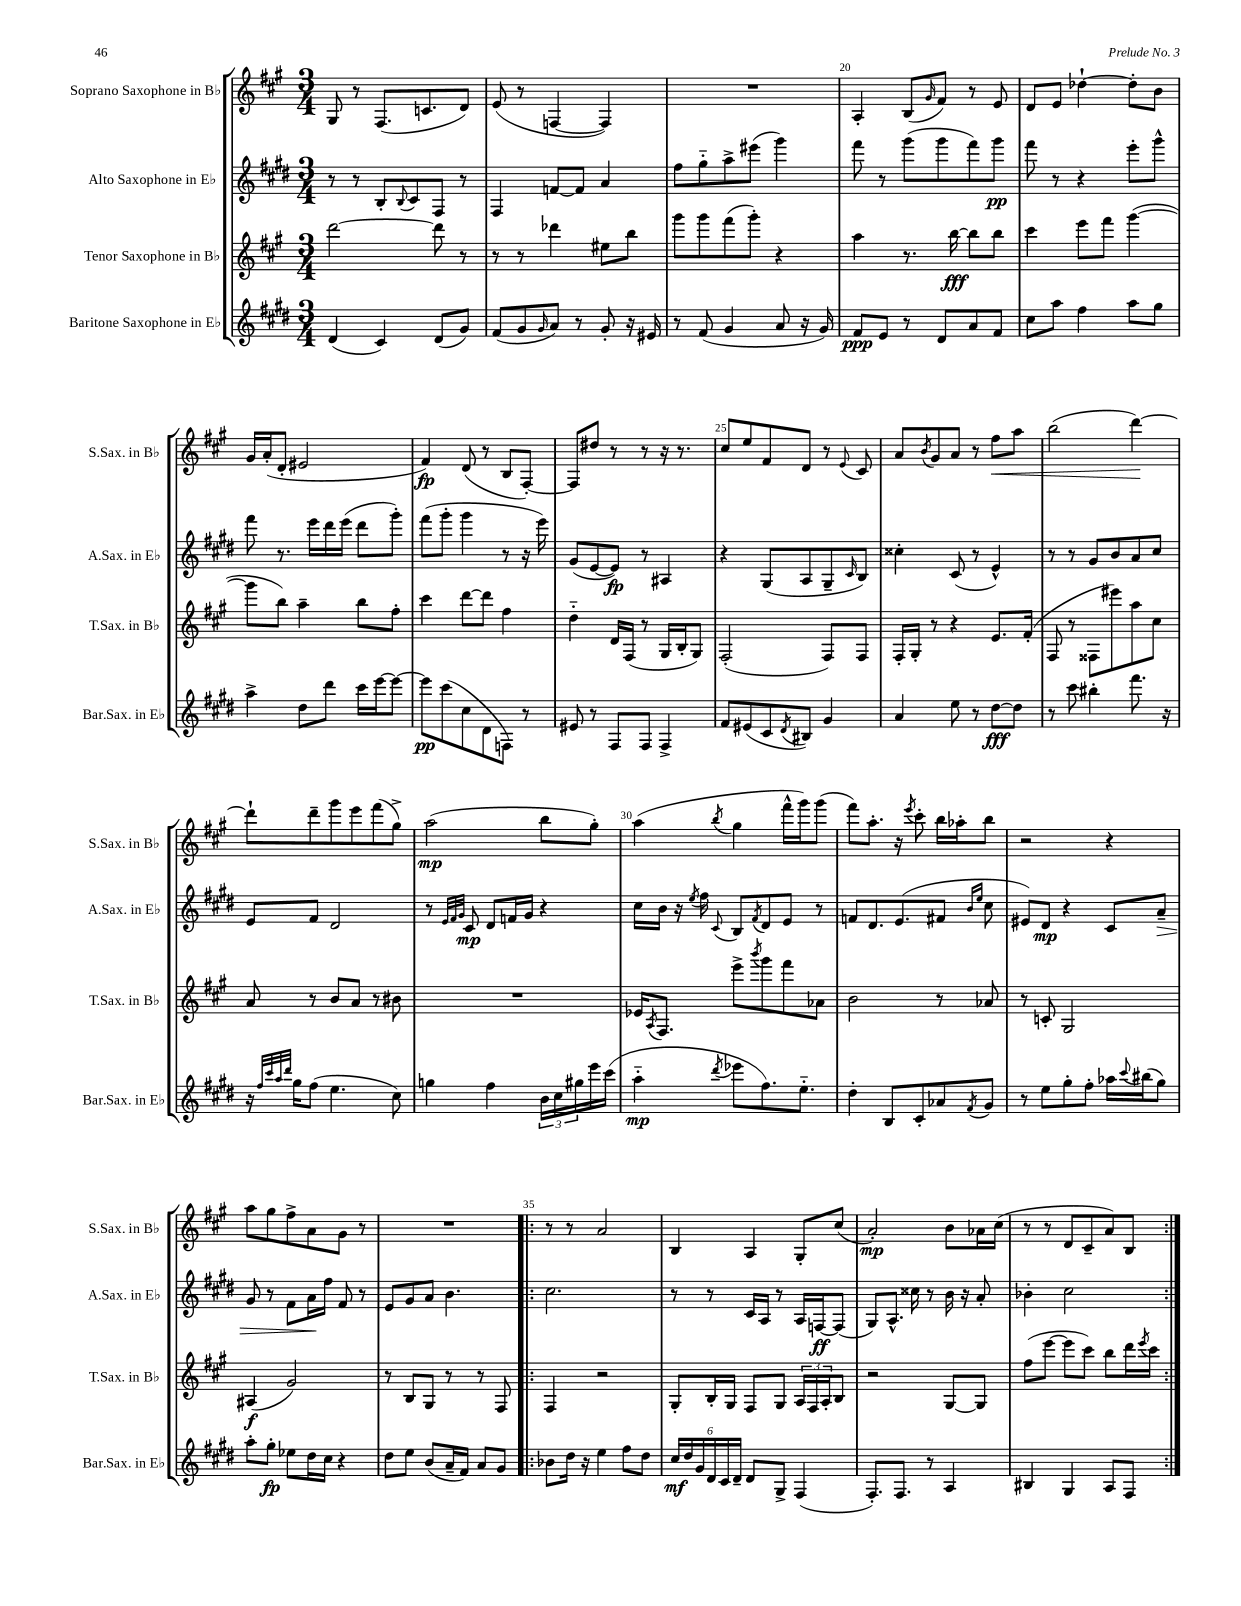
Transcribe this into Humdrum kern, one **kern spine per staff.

**kern	**dynam	**kern	**dynam	**kern	**dynam	**kern	**dynam
*part4	*part4	*part3	*part3	*part2	*part2	*part1	*part1
*staff4	*staff4	*staff3	*staff3	*staff2	*staff2	*staff1	*staff1
*I"Baritone Saxophone in E♭	*	*I"Tenor Saxophone in B♭	*	*I"Alto Saxophone in E♭	*	*I"Soprano Saxophone in B♭	*
*I'Bar.Sax. in E♭	*	*I'T.Sax. in B♭	*	*I'A.Sax. in E♭	*	*I'S.Sax. in B♭	*
*clefG2	*	*clefG2	*	*clefG2	*	*clefG2	*
*k[f#c#g#d#]	*	*k[f#c#g#]	*	*k[f#c#g#d#]	*	*k[f#c#g#]	*
*M3/4	*	*M3/4	*	*M3/4	*	*M3/4	*
=17	=17	=17	=17	=17	=17	=17	=17
(4d#/	.	[2ddd\	.	8r	.	8G#/	.
.	.	.	.	8r	.	8r	.
4c#/)	.	.	.	8B'/L	.	(8.F#/L	.
.	.	.	.	8qqB/	.	.	.
.	.	.	.	8c#/	.	.	.
.	.	.	.	.	.	8.cn/	.
(8d#/L	.	8ddd\]	.	8F#/J	.	.	.
8g#/J)	.	8r	.	8r	.	8d/J)	.
=18	=18	=18	=18	=18	=18	=18	=18
(8f#/L	.	8r	.	4F#/	.	(8e/	.
8g#/	.	8r	.	.	.	8r	.
16qqg#/	.	.	.	.	.	.	.
8a/J)	.	4ddd-X\	.	[8fn/L	.	[4Fn/	.
8r	.	.	.	8f/J]	.	.	.
8g#'/	.	8ee#X\L	.	4a/	.	4F/])	.
16r	.	8bb\J	.	.	.	.	.
16e#X/	.	.	.	.	.	.	.
=19	=19	=19	=19	=19	=19	=19	=19
8r	.	8ggg#\L	.	8ff#\L	.	2.r	.
(8f#/	.	8ggg#\	.	8gg#\	.	.	.
4g#/	.	(8fff#\	.	8aa^\	.	.	.
.	.	8ggg#'\J)	.	(8eee#X\J	.	.	.
8a/	.	4r	.	4ggg#\)	.	.	.
16r	.	.	.	.	.	.	.
16g#/)	.	.	.	.	.	.	.
=20	=20	=20	=20	=20	=20	=20	=20
8f#/L	ppp	4aa\	.	8fff#\	.	4A'/	.
8e/J	.	.	.	8r	.	.	.
8r	.	8.r	.	(8ggg#\L	.	(8B/L	.
.	.	.	.	.	.	16qqg#/	.
8d#/L	.	.	.	8ggg#\	.	8f#/J)	.
.	.	[16bb\	fff	.	.	.	.
8a/	.	8bb\L]	.	8fff#\)	.	8r	.
8f#/J	.	8bb\J	.	8ggg#\J	pp	8e/	.
=21	=21	=21	=21	=21	=21	=21	=21
8cc#\L	.	4ccc#\	.	8fff#\	.	8d/L	.
8aa\J	.	.	.	8r	.	8e/J	.
4ff#\	.	8eee\L	.	4r	.	[4dd-X`\	.
.	.	8fff#\J	.	.	.	.	.
8aa\L	.	([4ggg#\	.	8eee'\L	.	8dd-'\L]	.
8gg#\J	.	.	.	8ggg#^^\J	.	8b\J	.
!!LO:LB:g=z
=22	=22	=22	=22	=22	=22	=22	=22
4aa^\	.	8ggg#\L]	.	8fff#\	.	16g#/LL	.
.	.	.	.	.	.	(16a'/J	.
.	.	8bb\J)	.	8.r	.	8d'/J	.
8dd#\L	.	4aa~\	.	.	.	2e#X/	.
.	.	.	.	16eee\LL	.	.	.
8ddd#\J	.	.	.	16ddd#\	.	.	.
.	.	.	.	(16eee\JJ	.	.	.
16ccc#\LL	.	8bb\L	.	8ddd#\L	.	.	.
[16eee\J	.	.	.	.	.	.	.
8eee\J_	.	8ff#'\J	.	8ggg#'\J)	.	.	.
=23	=23	=23	=23	=23	=23	=23	=23
8eee\L]	pp	4ccc#\	.	(8fff#\L	.	4f#/)	fp
(8ccc#\	.	.	.	8ggg#'\J	.	.	.
8cc#\	.	[8ddd\L	.	4ggg#\	.	(8d/	.
8d#\	.	8ddd\J]	.	.	.	8r	.
8Fn\J)	.	4ff#\	.	8r	.	8B/L	.
8r	.	.	.	16r	.	[8F#'/J)	.
.	.	.	.	16eee\)	.	.	.
=24	=24	=24	=24	=24	=24	=24	=24
8e#X/	.	4dd\	.	(8g#/L	.	8F#/L]	.
8r	.	.	.	[8e/	.	8dd#X/J	.
8F#/L	.	16d/LL	.	8e/J])	fp	8r	.
.	.	(16F#/JJ	.	.	.	.	.
8F#/J	.	8r	.	8r	.	8r	.
4F#^/	.	16G#/LL	.	4A#X/	.	16r	.
.	.	16B'/J	.	.	.	8.r	.
.	.	8G#/J)	.	.	.	.	.
=25	=25	=25	=25	=25	=25	=25	=25
8f#/L	.	(2F#'/	.	4r	.	8cc#/L	.
(8e#X/	.	.	.	.	.	8ee/	.
8c#/	.	.	.	(8G#/L	.	8f#/	.
8qd#/	.	.	.	.	.	.	.
8B#X/J)	.	.	.	8A/	.	8d/J	.
4g#/	.	8F#/L)	.	8G#~/	.	8r	.
.	.	.	.	16qqc#/	.	8qqe/	.
.	.	8F#/J	.	8B/J)	.	8c#/	.
=26	=26	=26	=26	=26	=26	=26	=26
4a/	.	16F#'/LL	.	4cc##X'\	.	8a/L	.
.	.	16G#'/JJ	.	.	.	.	.
.	.	.	.	.	.	8qb/	.
.	.	8r	.	.	.	8g#/	.
8ee\	.	4r	.	(8c#/	.	8a/J	.
8r	.	.	.	8r	.	8r	.
!	!	!	!	!	!	!	!LO:HP:b
[8dd#\L	fff	8.e/L	.	4e^^/)	.	8ff#\L	<
8dd#\J]	.	.	.	.	.	8aa\J	.
.	.	(16f#'/Jk	.	.	.	.	.
=27	=27	=27	=27	=27	=27	=27	=27
8r	.	8F#/	.	8r	.	(2bb\	.
8ccc#\	.	8r	.	8r	.	.	.
4bb#X'\	.	8F##X\L	.	8g#/L	.	.	.
.	.	8eee#X\)	.	8b/	.	.	.
8.fff#\	.	8aa\	.	8a/	.	[4ddd\)	.
.	.	8cc#\J	.	8cc#/J	.	.	.
16r	.	.	.	.	.	.	.
.	.	.	.	.	.	.	[
!!LO:LB:g=z
=28	=28	=28	=28	=28	=28	=28	=28
16r	.	8a/	.	8e/L	.	8ddd`\L]	.
32qqff#/LLL	.	.	.	.	.	.	.
32qqccc#/	.	.	.	.	.	.	.
32qqaa/	.	.	.	.	.	.	.
32qqddd#/JJJ	.	.	.	.	.	.	.
16gg#\KL	.	.	.	.	.	.	.
(8ff#\J	.	8r	.	8f#/J	.	8ddd~\	.
4.ee\	.	8b/L	.	2d#/	.	8ggg#\	.
.	.	8a/J	.	.	.	8eee\	.
.	.	8r	.	.	.	(8fff#\	.
8cc#\)	.	8b#X\	.	.	.	8gg#^\J)	.
=29	=29	=29	=29	=29	=29	=29	=29
4ggn\	.	2.r	.	8r	.	(2aa\	mp
.	.	.	.	32qqe/LLL	.	.	.
.	.	.	.	32qqf#/	.	.	.
.	.	.	.	32qqg#/JJJ	.	.	.
.	.	.	.	8c#/	mp	.	.
4ff#\	.	.	.	8d#/L	.	.	.
.	.	.	.	16fn/L	.	.	.
.	.	.	.	16g#/JJ	.	.	.
24b\LL	.	.	.	4r	.	8bb\L	.
24cc#\	.	.	.	.	.	.	.
24gg#X\	.	.	.	.	.	.	.
16eee\	.	.	.	.	.	8gg#'\J)	.
(16ccc#\JJ	.	.	.	.	.	.	.
=30	=30	=30	=30	=30	=30	=30	=30
4aa\	mp	16e-X/KL	.	16cc#\LL	.	(4aa\	.
.	.	8qA/	.	.	.	.	.
.	.	8.F#/J	.	16b\JJ	.	.	.
.	.	.	.	16r	.	.	.
.	.	.	.	8qee/	.	.	.
.	.	.	.	16ff#\	.	.	.
8qddd#/	.	.	.	8qqc#/	.	8qbb/	.
8eee-X\L	.	8eee^\L	.	8B/L	.	4gg#\	.
.	.	8qbbb/	.	8qf#/	.	.	.
8.ff#\)	.	8ggg#\	.	8d#/	.	.	.
.	.	8fff#\	.	8e/J	.	16fff#^^\LL	.
8.ee\J	.	.	.	.	.	16ggg#\J)	.
.	.	8a-X\J	.	8r	.	(8ggg#\J	.
=31	=31	=31	=31	=31	=31	=31	=31
4dd#'\	.	2b\	.	8fn/L	.	8fff#\L)	.
.	.	.	.	8.d#/	.	8.aa'\J	.
8B/L	.	.	.	.	.	.	.
.	.	.	.	(8.e/	.	16r	.
.	.	.	.	.	.	8qeee/	.
8c#'/	.	.	.	.	.	8ccc#'\	.
8a-X/	.	8r	.	8f#X/J	.	16bb\LL	.
.	.	.	.	.	.	16aa-X'\J	.
.	.	.	.	16qqb/LL	.	.	.
8qf#/	.	.	.	16qqee/JJ	.	.	.
8g#/J	.	8a-X/	.	8cc#\	.	8bb\J	.
=32	=32	=32	=32	=32	=32	=32	=32
8r	.	8r	.	8e#X/L)	.	2r	.
8ee\L	.	8cn'/	.	8d#/J	mp	.	.
8gg#'\	.	2G#/	.	4r	.	.	.
8ff#'\J	.	.	.	.	.	.	.
16aa-X\LL	.	.	.	8c#/L	.	4r	.
8qqccc#/	.	.	.	.	.	.	.
(16bb#X\J	.	.	.	.	.	.	.
!	!	!	!	!	!LO:HP:b	!	!
8gg#\J)	.	.	.	8a~/J	>	.	.
!!LO:LB:g=z
=33	=33	=33	=33	=33	=33	=33	=33
8aa'\L	.	(4A#X/	f	8g#/	.	8aa\L	.
8gg#'\J	fp	.	.	8r	.	8gg#\	.
8ee-X\L	.	2g#/)	.	8f#\L	.	8ff#^\	.
16dd#\L	.	.	.	16a\L	.	8a\	.
16cc#\JJ	.	.	.	16ff#\JJ	]	.	.
4r	.	.	.	8f#/	.	8g#\J	.
.	.	.	.	8r	.	8r	.
=34	=34	=34	=34	=34	=34	=34	=34
8dd#\L	.	8r	.	8e/L	.	2.r	.
8ee\J	.	8B/L	.	8g#/	.	.	.
(8b/L	.	8G#/J	.	8a/J	.	.	.
16a~/L	.	8r	.	4.b\	.	.	.
16f#/JJ)	.	.	.	.	.	.	.
8a/L	.	8r	.	.	.	.	.
8g#/J	.	8F#/	.	.	.	.	.
=35!|:	=35!|:	=35!|:	=35!|:	=35!|:	=35!|:	=35!|:	=35!|:
8b-X\L	.	4F#/	.	2.cc#\	.	8r	.
16dd#\Jk	.	.	.	.	.	8r	.
16r	.	.	.	.	.	.	.
4ee\	.	2r	.	.	.	2a/	.
8ff#\L	.	.	.	.	.	.	.
8dd#\J	.	.	.	.	.	.	.
=36	=36	=36	=36	=36	=36	=36	=36
24cc#/LL	mf	8G#'/L	.	8r	.	4B/	.
24dd#/	.	.	.	.	.	.	.
24g#/	.	.	.	.	.	.	.
24d#/	.	16B'/L	.	8r	.	.	.
24c#/	.	.	.	.	.	.	.
.	.	16G#/JJ	.	.	.	.	.
24d#~/JJ	.	.	.	.	.	.	.
8d#/L	.	8F#/L	.	16c#/LL	.	4A/	.
.	.	.	.	16A/JJ	.	.	.
8G#^/J	.	8G#/J	.	8r	.	.	.
(4F#/	.	24A/LL	.	16A/LL	.	8G#'/L	.
.	.	24F#/	.	.	.	.	.
.	.	.	.	[16Fn/J	ff	.	.
.	.	24A'/J	.	.	.	.	.
.	.	8B/J	.	(8F/J]	.	(8cc#/J	.
=37	=37	=37	=37	=37	=37	=37	=37
8.F#'/L)	.	2r	.	8G#/L)	.	2a'/)	mp
.	.	.	.	8.A^^/J	.	.	.
8.F#/J	.	.	.	.	.	.	.
.	.	.	.	16cc##X\	.	.	.
8r	.	.	.	8r	.	.	.
4A/	.	[8G#/L	.	16b\	.	8b\L	.
.	.	.	.	16r	.	.	.
.	.	8G#/J]	.	8a'/	.	16a-X\L	.
.	.	.	.	.	.	(16cc#\JJ	.
=38	=38	=38	=38	=38	=38	=38	=38
4B#X/	.	(8ff#\L	.	4b-X'\	.	8r	.
.	.	[8eee\J	.	.	.	8r	.
4G#/	.	8eee\L]	.	2cc#\	.	8d/L	.
.	.	8ccc#\J)	.	.	.	8c#~/	.
8A/L	.	8bb\L	.	.	.	8a/)	.
8F#/J	.	16ddd\L	.	.	.	8B/J	.
.	.	8qeee/	.	.	.	.	.
.	.	16ccc#\JJ	.	.	.	.	.
=:|!	=:|!	=:|!	=:|!	=:|!	=:|!	=:|!	=:|!
*-	*-	*-	*-	*-	*-	*-	*-
